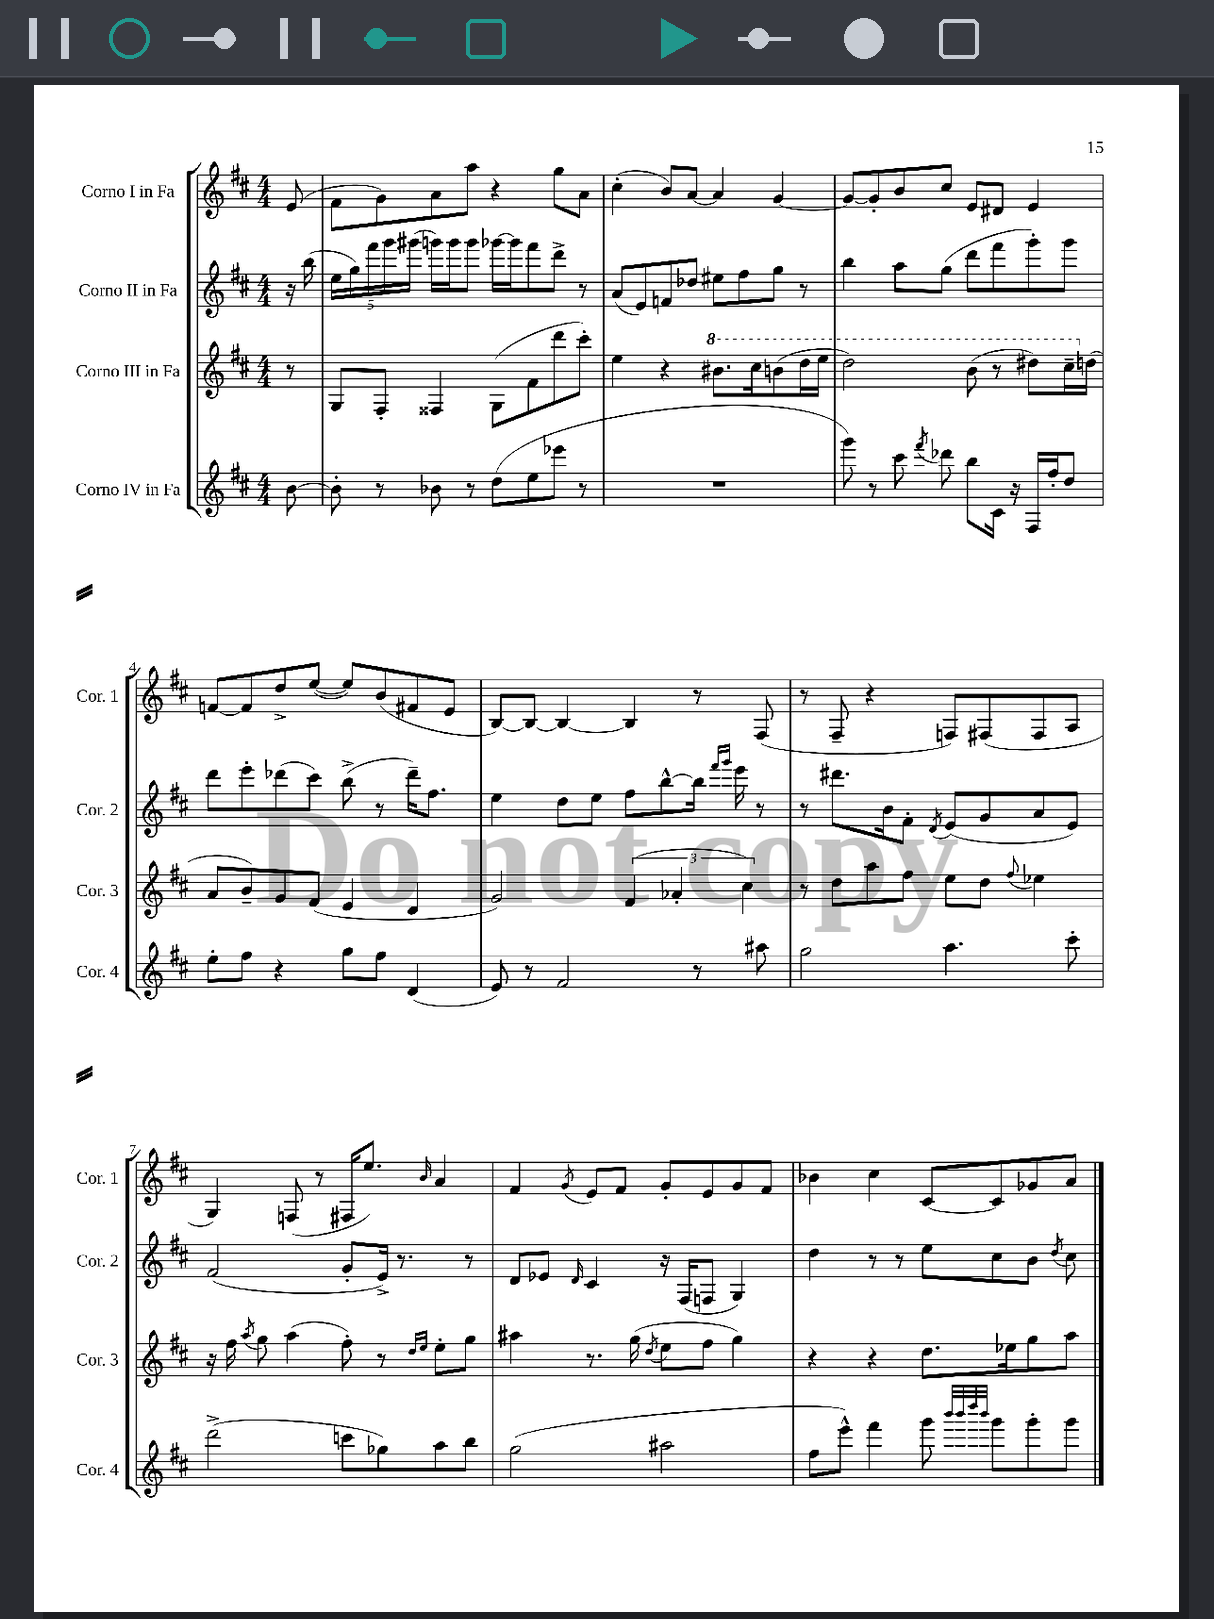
<<
\new StaffGroup <<
\new Staff = "s0" \with { instrumentName = "Corno I in Fa" shortInstrumentName = "Cor. 1" } {
    \clef treble \key d \major \numericTimeSignature \time 4/4 \partial 8
    \autoBeamOff e'8( |
    fis'8[ g'8) a'8 a''8] r4 g''8[ a'8] |
    cis''4-.( b'8[) a'8]~ a'4 g'4~ |
    g'8[~ g'8-. b'8 cis''8] e'8[ dis'8] e'4 |
    f'8[~ f'8 d''8-> e''8]~( e''8[) b'8( fis'8 e'8] |
    b8[~) b8]~ b4~ b4 r8 fis8( |
    r8 fis8-- r4 f8[) fis8( fis8 a8] |
    g4) f8( r8 fis16[ e''8.]) \grace { b'16 } a'4 |
    fis'4 \acciaccatura { g'8 } e'8[ fis'8] g'8[-. e'8 g'8 fis'8] |
    bes'4 cis''4 cis'8[~ cis'8 ges'8 a'8] \bar "|." |
}
\new Staff = "s1" \with { instrumentName = "Corno II in Fa" shortInstrumentName = "Cor. 2" } {
    \clef treble \key d \major \numericTimeSignature \time 4/4 \partial 8
    \autoBeamOff r16 b''16( |
    \tuplet 5/4 { e''16[ g''16) fis'''16 g'''16 gis'''16]( } g'''16[) g'''16 g'''8] ges'''16[~ ges'''16 fis'''8 d'''8]-> r8 |
    a'8[( e'8) f'8 des''8] eis''8[ fis''8 g''8] r8 |
    b''4 a''8[ g''8]( d'''8[ fis'''8 g'''8-.) g'''8] |
    d'''8[ e'''8-. des'''8( cis'''8]) b''8->( r8 des'''16[--) fis''8.] |
    e''4 d''8[ e''8] fis''8[ b''8~-^ b''16] \grace { fis'''16[ g'''16] } e'''16 r8 |
    r8 dis'''8.[ b'16 fis'8]-. \acciaccatura { d'8 } e'8[( g'8 a'8 e'8]) |
    fis'2( g'8[-. e'16]->) r8. r8 |
    d'8[ ees'8] \grace { d'16 } cis'4 r16 fis16[( f8] g4) |
    d''4 r8 r8 e''8[ cis''8 b'8] \acciaccatura { d''8 } cis''8 \bar "|." |
}
\new Staff = "s2" \with { instrumentName = "Corno III in Fa" shortInstrumentName = "Cor. 3" } {
    \clef treble \key d \major \numericTimeSignature \time 4/4 \partial 8
    \autoBeamOff r8 |
    g8[ fis8]-. fisis4 g8[( fis'8 d'''8 cis'''8]-.) |
    e''4 r4 \ottava #1 bis''8.[ cis'''16 b''8( d'''16 e'''16] |
    d'''2) b''8( r8 dis'''8[) cis'''16-- \ottava #0 d''!16]( |
    a'8[ b'8--) g'8 fis'8]( e'4 d'4 |
    g'2) \tuplet 3/2 { fis'4( aes'4-. cis''4) } |
    r8 d''8[ a''8 fis''8] e''8[ d''8] \appoggiatura { fis''8 } ees''4 |
    r16 fis''16 \acciaccatura { a''8 } g''8 a''4( fis''8-.) r8 \grace { d''16[ e''16] } e''8[-. g''8] |
    ais''4 r8. g''16( \acciaccatura { d''8 } e''8[ fis''8] g''4) |
    r4 r4 d''8.[ ees''16 g''8 a''8] \bar "|." |
}
\new Staff = "s3" \with { instrumentName = "Corno IV in Fa" shortInstrumentName = "Cor. 4" } {
    \clef treble \key d \major \numericTimeSignature \time 4/4 \partial 8
    \autoBeamOff b'8~ |
    b'8-. r8 bes'8 r8 d''8[( e''8 ees'''8] r8 |
    R1 |
    g'''8) r8 cis'''8 \acciaccatura { fis'''8 } des'''8 b''8[ cis'16] r16 fis16[ fis''16-. d''8] |
    e''8[-. fis''8] r4 g''8[ fis''8] d'4( |
    e'8) r8 fis'2 r8 ais''8 |
    g''2 a''4. cis'''8-. |
    d'''2->( c'''8[ ges''8) a''8 b''8] |
    g''2( ais''2 |
    fis''8[ e'''8]-^) fis'''4 g'''8 \grace { b'''32[ b'''32 d''''32 b'''32] } g'''8[ g'''8-. g'''8] \bar "|." |
}
>>
>>
